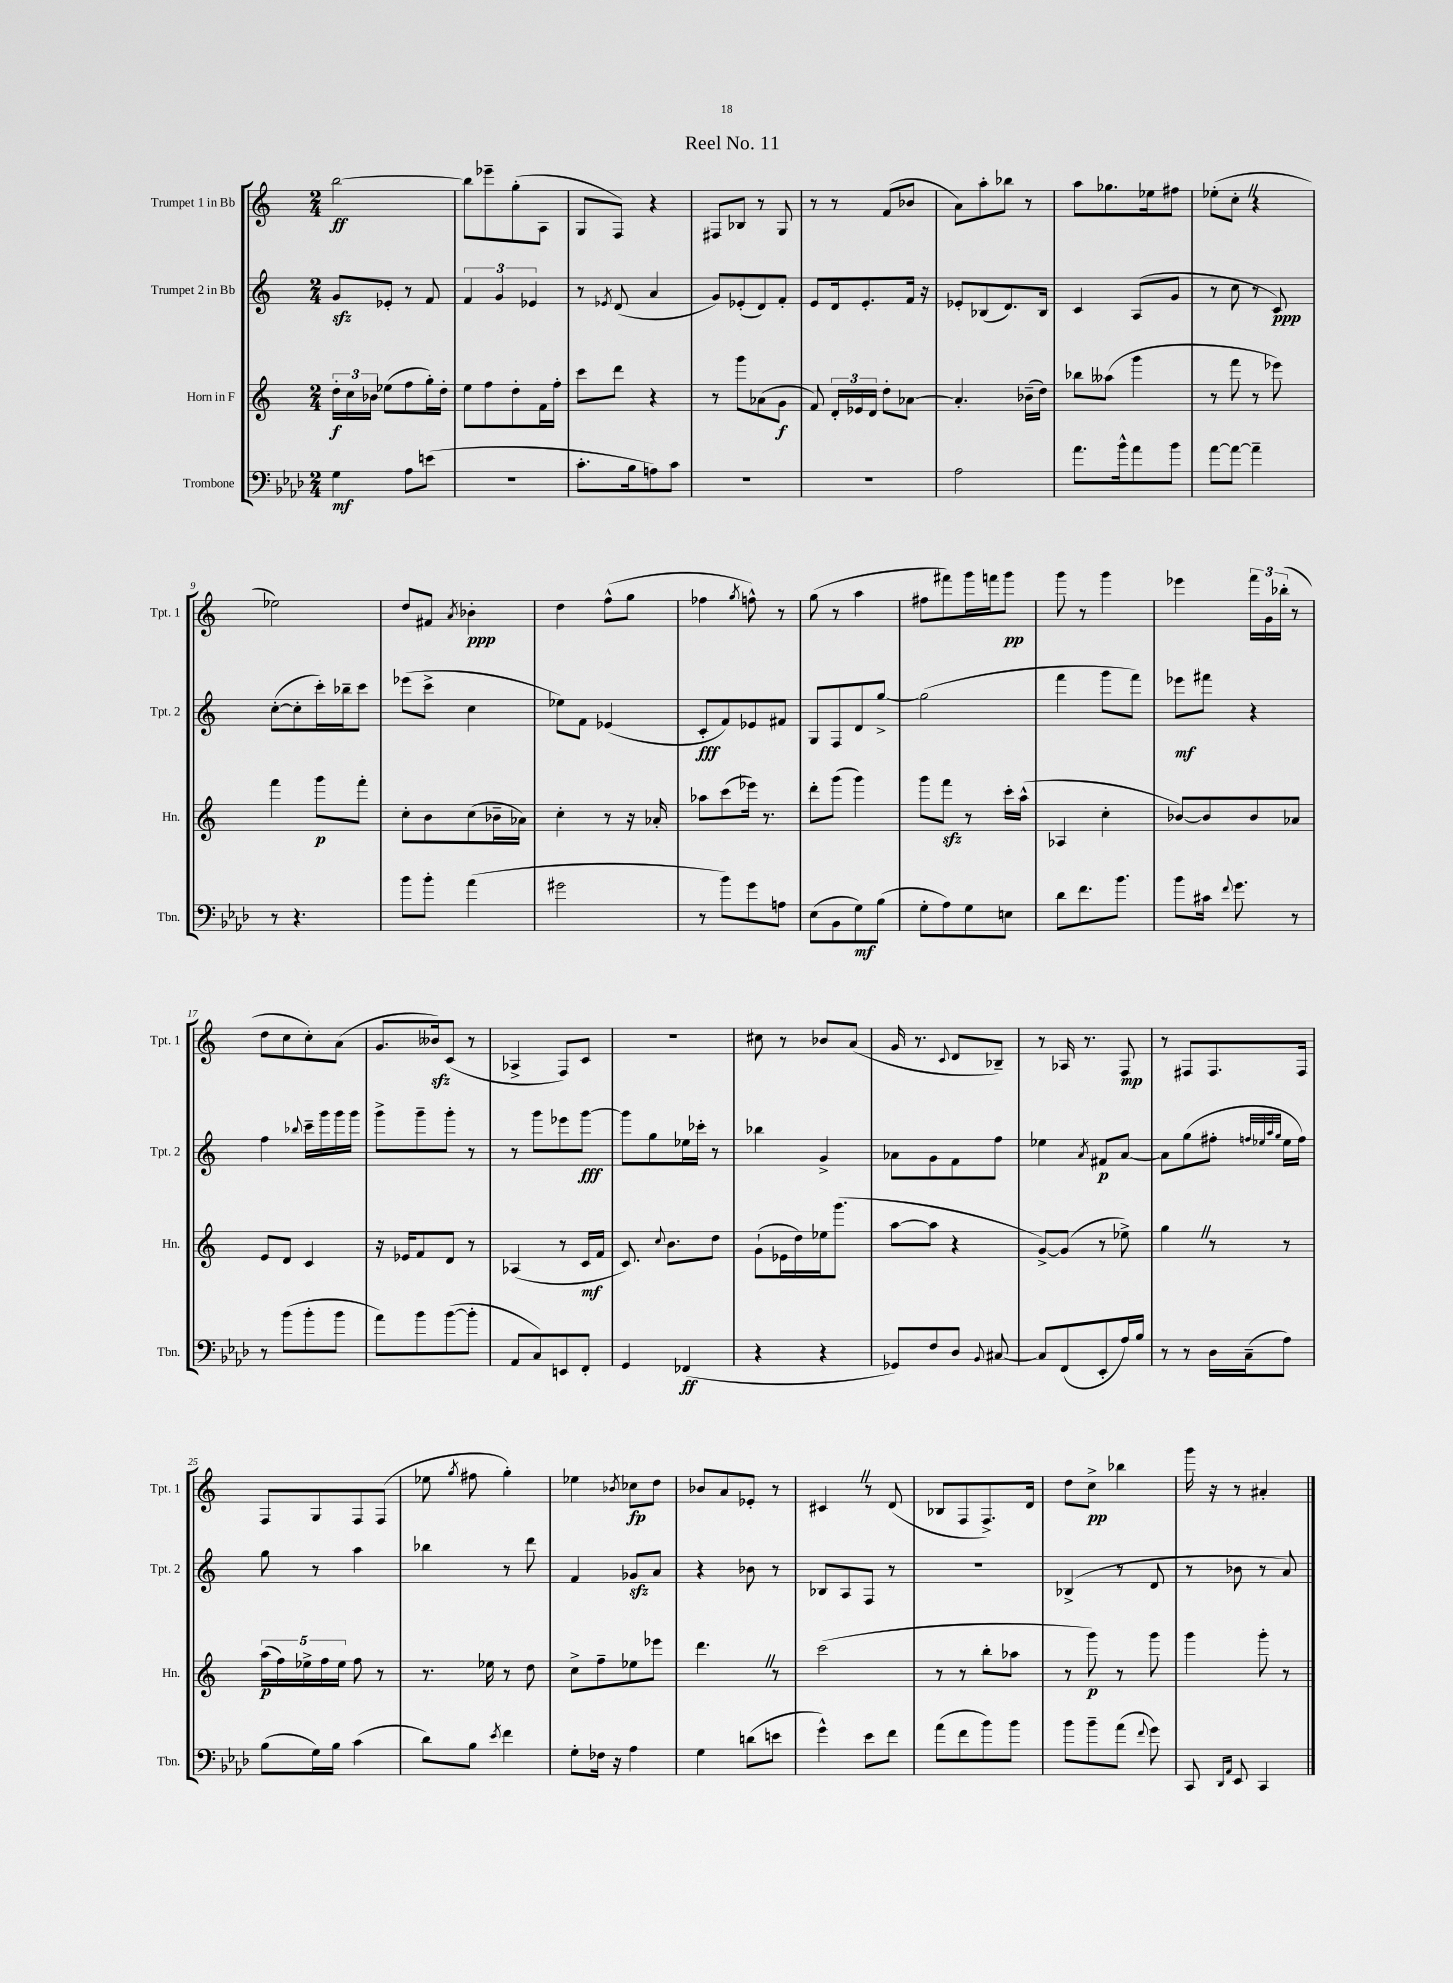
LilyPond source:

\header { title = "Reel No. 11" }
<<
\new StaffGroup <<
\new Staff = "s0" \with { instrumentName = "Trumpet 1 in Bb" shortInstrumentName = "Tpt. 1" } {
    \clef treble \key c \major \numericTimeSignature \time 2/4
    \autoBeamOff b''2~\ff |
    b''8[ ees'''8-- g''8-.( a8] |
    g8[ f8]) r4 |
    fis8[ bes8] r8 g8 |
    r8 r8 f'8[( bes'8] |
    a'8[) a''8-. bes''8] r8 |
    a''8[ ges''8. ees''16 fis''8] |
    ees''8[-.( c''8]-. \once \override BreathingSign.text = \markup { \musicglyph "scripts.caesura.straight" } \breathe r4 |
    ees''2) |
    d''8[ fis'8] \acciaccatura { a'8 } bes'4-.\ppp |
    d''4 f''8[-^( g''8] |
    fes''4 \acciaccatura { g''8 } f''8-^) r8 |
    g''8( r8 a''4 |
    fis''8[ fis'''8) g'''16 f'''16 g'''8]\pp |
    g'''8 r8 g'''4 |
    ees'''4 \tuplet 3/2 { f'''16[ g'16 bes''16]-.( } r8 |
    d''8[ c''8 c''8-.) a'8]( |
    g'8.[ beses'16\sfz) c'8]( r8 |
    aes4-> f8[) c'8] |
    R2 |
    cis''8 r8 bes'8[ a'8]( |
    g'16 r8. \appoggiatura { c'8 } d'8[ bes8]--) |
    r8 aes16 r8. f8\mp |
    r8 fis8[ fis8. fis16] |
    f8[ g8 f8 f8]( |
    ees''8 \acciaccatura { g''8 } fis''8 g''4-.) |
    ees''4 \acciaccatura { bes'8 } ces''8[\fp d''8] |
    bes'8[ a'8 ees'8]-. r8 |
    cis'4 \once \override BreathingSign.text = \markup { \musicglyph "scripts.caesura.straight" } \breathe r8 d'8( |
    bes8[ f8 f8.->) d'16] |
    d''8[ c''8]->\pp bes''4 |
    g'''16 r16 r8 ais'4-. \bar "|." |
}
\new Staff = "s1" \with { instrumentName = "Trumpet 2 in Bb" shortInstrumentName = "Tpt. 2" } {
    \clef treble \key c \major \numericTimeSignature \time 2/4
    \autoBeamOff g'8[\sfz ees'8]-. r8 f'8 |
    \tuplet 3/2 { f'4 g'4 ees'4 } |
    r8 \acciaccatura { ees'8 } d'8( a'4 |
    g'8[) ees'8-.( d'8) f'8]-. |
    e'8[ d'16 e'8.-. f'16] r16 |
    ees'8[-. bes8( d'8.) bes16] |
    c'4 a8[( g'8] |
    r8 c''8 r8 c'8\ppp) |
    c''8[~-.( c''8-. c'''16-.) bes''16-- c'''8] |
    ees'''8[( c'''8]-> c''4 |
    ees''8[) f'8] ees'4( |
    c'8[-.\fff f'8) ees'8 fis'8] |
    g8[ f8 d'8 g''8]~-> |
    g''2( |
    f'''4 g'''8[ f'''8]) |
    ees'''8[\mf fis'''8] r4 |
    f''4 \appoggiatura { bes''8 } c'''16[-- g'''16 g'''16 g'''16] |
    g'''8[-> g'''8-- g'''8]-. r8 |
    r8 g'''8[ ees'''8 g'''8]~\fff |
    g'''8[ g''8 ees''16 ces'''16]-. r8 |
    bes''4 g'4-> |
    aes'8[ g'8 f'8 f''8] |
    ees''4 \acciaccatura { a'8 } fis'8[\p a'8]~ |
    a'8[ g''8( fis''8]-. \grace { f''32[ ees''32 a''32 g''32] } ees''16[ f''16]) |
    g''8 r8 a''4 |
    bes''4 r8 d'''8 |
    f'4 ges'8[\sfz a'8] |
    r4 bes'8 r8 |
    bes8[ a8 f8] r8 |
    r2 |
    bes4->( r8 d'8 |
    r8 bes'8 r8 a'8) \bar "|." |
}
\new Staff = "s2" \with { instrumentName = "Horn in F" shortInstrumentName = "Hn." } {
    \clef treble \key c \major \numericTimeSignature \time 2/4
    \autoBeamOff \tuplet 3/2 { d''16[-.\f c''16 bes'16] } ees''8[( f''8 g''16-.) d''16]-. |
    e''8[ f''8 d''8-. f'16 f''16]-. |
    c'''8[ d'''8] r4 |
    r8 g'''8[ aes'8( g'8]\f |
    f'8) \tuplet 3/2 { d'16[-. ees'16 d'16] } d''8[-. aes'8]~ |
    aes'4.-. bes'16[--( d''16]) |
    bes''8[ aeses''8]( g'''4 |
    r8 f'''8 r8 ees'''8) |
    f'''4 g'''8[\p f'''8]-. |
    c''8[-. b'8 c''8( bes'16-- aes'16]) |
    c''4-. r8 r16 aes'16-. |
    aes''8[ c'''8( ees'''16]) r8. |
    d'''8[-. g'''8]( g'''4) |
    g'''8[ f'''8]\sfz r8 c'''16[-. a''16]-^( |
    aes4 c''4-. |
    bes'8[~) bes'8 bes'8 aes'8] |
    e'8[ d'8] c'4 |
    r16 ees'16[ f'8 d'8] r8 |
    aes4( r8 c'16[\mf f'16] |
    c'8.) \appoggiatura { c''8 } b'8.[ d''8] |
    g'8[-!( ees'16 d''16) ees''16 g'''8.]( |
    a''8[~ a''8] r4 |
    g'8[~->) g'8]( r8 ees''8->) |
    g''4 \once \override BreathingSign.text = \markup { \musicglyph "scripts.caesura.straight" } \breathe r8 r8 |
    \tuplet 5/4 { a''16[\p( f''16) ees''16-> f''16 ees''16] } f''8 r8 |
    r8. ees''16 r8 d''8 |
    c''8[-> f''8-- ees''8 ees'''8] |
    d'''4. \once \override BreathingSign.text = \markup { \musicglyph "scripts.caesura.straight" } \breathe r8 |
    c'''2( |
    r8 r8 b''8[-. aes''8] |
    r8 g'''8\p) r8 g'''8 |
    g'''4 g'''8-. r8 \bar "|." |
}
\new Staff = "s3" \with { instrumentName = "Trombone" shortInstrumentName = "Tbn." } {
    \clef bass \key aes \major \numericTimeSignature \time 2/4
    \autoBeamOff g4\mf aes8[ e'8]( |
    R2 |
    c'8.[-. bes16 a8) c'8] |
    R2 |
    r2 |
    aes2 |
    aes'8.[ bes'16-^ aes'8 bes'8] |
    aes'8[~ aes'8]~ aes'4-- |
    r8 r4. |
    bes'8[ bes'8]-. aes'4( |
    gis'2 |
    r8 bes'8[) g'8 a8] |
    ees8[( bes,8 g8\mf) bes8]( |
    g8[-. aes8) g8 e8] |
    des'8[ f'8. bes'8.] |
    bes'8[ cis'16] \appoggiatura { f'8 } g'8. r8 |
    r8 bes'8[( bes'8-. bes'8] |
    aes'8[) bes'8 bes'8~( bes'8]-. |
    aes,8[ c8) e,8 f,8]-. |
    g,4 fes,4\ff( |
    r4 r4 |
    ges,8[) f8 des8] \appoggiatura { bes,8 } cis8~ |
    cis8[ f,8( ees,8-. aes16) bes16] |
    r8 r8 des16[ c16--( aes8]) |
    bes8[( g16) bes16] c'4( |
    des'8[) bes8] \acciaccatura { ees'8 } f'4 |
    g8[-. fes16] r16 aes4 |
    g4 d'8[( e'8] |
    g'4-^) ees'8[ f'8] |
    aes'8[( f'8 bes'8) bes'8] |
    bes'8[ bes'8-- aes'8]( \appoggiatura { f'8 } g'8) |
    c,8 \grace { des,16[ aes,16] } ees,8 c,4 \bar "|." |
}
>>
>>
